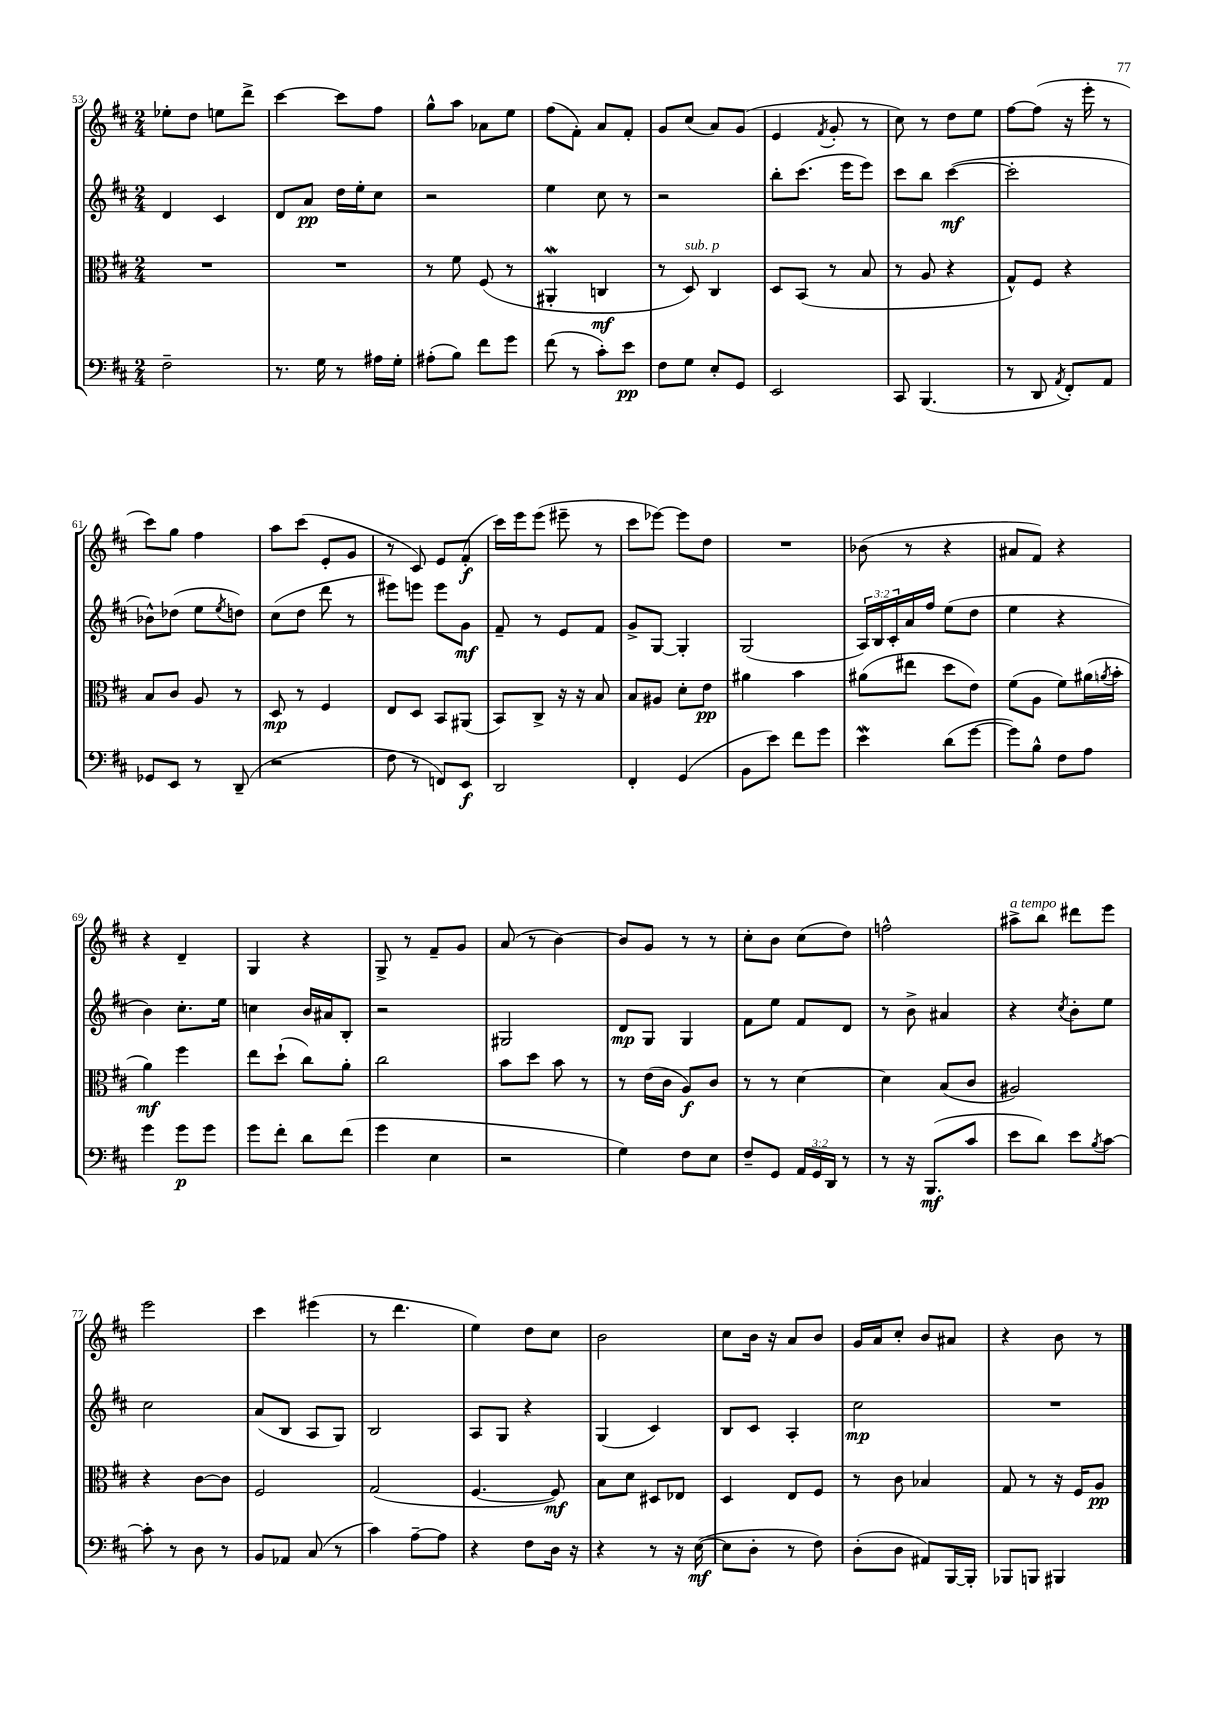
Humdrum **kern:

**kern	**kern	**kern	**kern
*staff4	*staff3	*staff2	*staff1
*clefF4	*clefC3	*clefG2	*clefG2
*k[f#c#]	*k[f#c#]	*k[f#c#]	*k[f#c#]
*M2/4	*M2/4	*M2/4	*M2/4
2F#~	2r	4d	8ee-'
.	.	.	8dd
.	.	4c#	8ee
.	.	.	8ddd^
=	=	=	=
8.r	2r	8d	[4ccc#
.	.	8a	.
16G	.	.	.
8r	.	16dd	8ccc#]
.	.	16ee'	.
16A#	.	8cc#	8ff#
16G'	.	.	.
=	=	=	=
(8A#'	8r	2r	8gg^^
8B)	8f#	.	8aa
8f#	(8F#	.	8a-
8g	8r	.	8ee
=	=	=	=
(8f#	4AA#'	4ee	(8ff#
8r	.	.	8f#')
8c#')	4C	8cc#	8a
8e	.	8r	8f#'
=	=	=	=
8F#	8r	2r	8g
8G	8D)	.	(8cc#
8E'	4C#	.	8a)
8GG	.	.	(8g
=	=	=	=
2EE	8D	8bb'	4e
.	(8BB	(8.ccc#	.
.	.	.	8qf#
.	8r	.	8g'
.	.	16eee	.
.	8B	8eee)	8r
=	=	=	=
8CC#	8r	8ccc#	8cc#)
(4.BBB	8A	8bb	8r
.	4r	([4ccc#	8dd
.	.	.	8ee
=	=	=	=
8r	8G^^)	2ccc#']	[8ff#
8DD	8F#	.	(8ff#]
8qAA	.	.	.
8FF#')	4r	.	16r
.	.	.	16eee'
8AA	.	.	8r
=	=	=	=
8GG-	8B	8b-^^)	8ccc#)
8EE	8c#	(8dd-	8gg
8r	8A	8ee	4ff#
.	.	8qee	.
(8DD~	8r	8dd)	.
=	=	=	=
2r	8D	(8cc#	8aa
.	8r	8dd	(8ccc#
.	4F#	8ddd	8e'
.	.	8r	8g
=	=	=	=
8F#	8E	8eee#)	8r
8r	8D	8eee	8c#)
8FF)	8BB	8eee	8e
8EE	(8AA#	8g	(8f#'
=	=	=	=
2DD	8BB)	8f#~	16ccc#)
.	.	.	16eee
.	8C#^	8r	(8eee
.	16r	8e	8eee#~
.	16r	.	.
.	8B	8f#	8r
=	=	=	=
4FF#'	8B	8g^	8ccc#
.	8A#	[8G	[8eee-)
(4GG	8d'	4G']	8eee-]
.	8e	.	8dd
=	=	=	=
8BB	4a#	(2G	2r
8e)	.	.	.
8f#	4b	.	.
8g	.	.	.
=	=	=	=
4e	(8a#	24A)	(8b-
.	.	24B	.
.	.	24c#'	.
.	8ee#	16a	8r
.	.	16ff#	.
(8d	8dd	(8ee	4r
[8g	8e)	8dd	.
=	=	=	=
8g])	(8f#	4ee	8a#
8B^^	8A	.	8f#)
8F#	8f#)	4r	4r
8A	(16a#	.	.
.	8qa	.	.
.	16b'	.	.
=	=	=	=
4g	4a)	4b)	4r
8g	4ff#	8.cc#'	4d~
8g	.	.	.
.	.	16ee	.
=	=	=	=
8g	8ee	4cc	4G
8f#'	(8dd`	.	.
8d	8cc#)	16b	4r
.	.	16a#	.
(8f#	8a'	8B'	.
=	=	=	=
4g	2cc#	2r	8G^
.	.	.	8r
4E	.	.	8f#~
.	.	.	8g
=	=	=	=
2r	8b	2G#	(8a
.	8dd	.	8r
.	8b	.	[4b)
.	8r	.	.
=	=	=	=
4G)	8r	8d	8b]
.	(16e	8G	8g
.	16c#	.	.
8F#	8A)	4G	8r
8E	8c#	.	8r
=	=	=	=
8F#~	8r	8f#	8cc#'
8GG	8r	8ee	8b
24AA	[4d	8f#	(8cc#
24GG	.	.	.
24DD	.	.	.
8r	.	8d	8dd)
=	=	=	=
8r	4d]	8r	2ff^^
16r	.	8b^	.
(8.BBB	.	.	.
.	(8B	4a#	.
8c#	8c#	.	.
=	=	=	=
8e	2A#)	4r	8aa#^
8d)	.	.	8bb
.	.	8qcc#	.
8e	.	8b'	8ddd#
8qB	.	.	.
[8c#	.	8ee	8eee
=	=	=	=
8c#']	4r	2cc#	2eee
8r	.	.	.
8D	[8c#	.	.
8r	8c#]	.	.
=	=	=	=
8BB	2F#	(8a	4ccc#
8AA-	.	8B	.
(8C#	.	8A	(4eee#
8r	.	8G)	.
=	=	=	=
4c#)	(2G	2B	8r
.	.	.	4.ddd
[8A~	.	.	.
8A]	.	.	.
=	=	=	=
4r	[4.F#	8A	4ee)
.	.	8G	.
8F#	.	4r	8dd
16D	8F#])	.	8cc#
16r	.	.	.
=	=	=	=
4r	8B	(4G	2b
.	8d	.	.
8r	8D#	4c#)	.
16r	8E-	.	.
([16E	.	.	.
=	=	=	=
8E]	4D	8B	8cc#
8D'	.	8c#	16b
.	.	.	16r
8r	8E	4A'	8a
8F#)	8F#	.	8b
=	=	=	=
(8D'	8r	2cc#	16g
.	.	.	16a
8D	8c#	.	8cc#'
8AA#)	4B-	.	8b
[16BBB	.	.	8a#
16BBB']	.	.	.
=	=	=	=
8BBB-	8G	2r	4r
8BBB	8r	.	.
4BBB#	16r	.	8b
.	16F#	.	.
.	8A	.	8r
==	==	==	==
*-	*-	*-	*-
